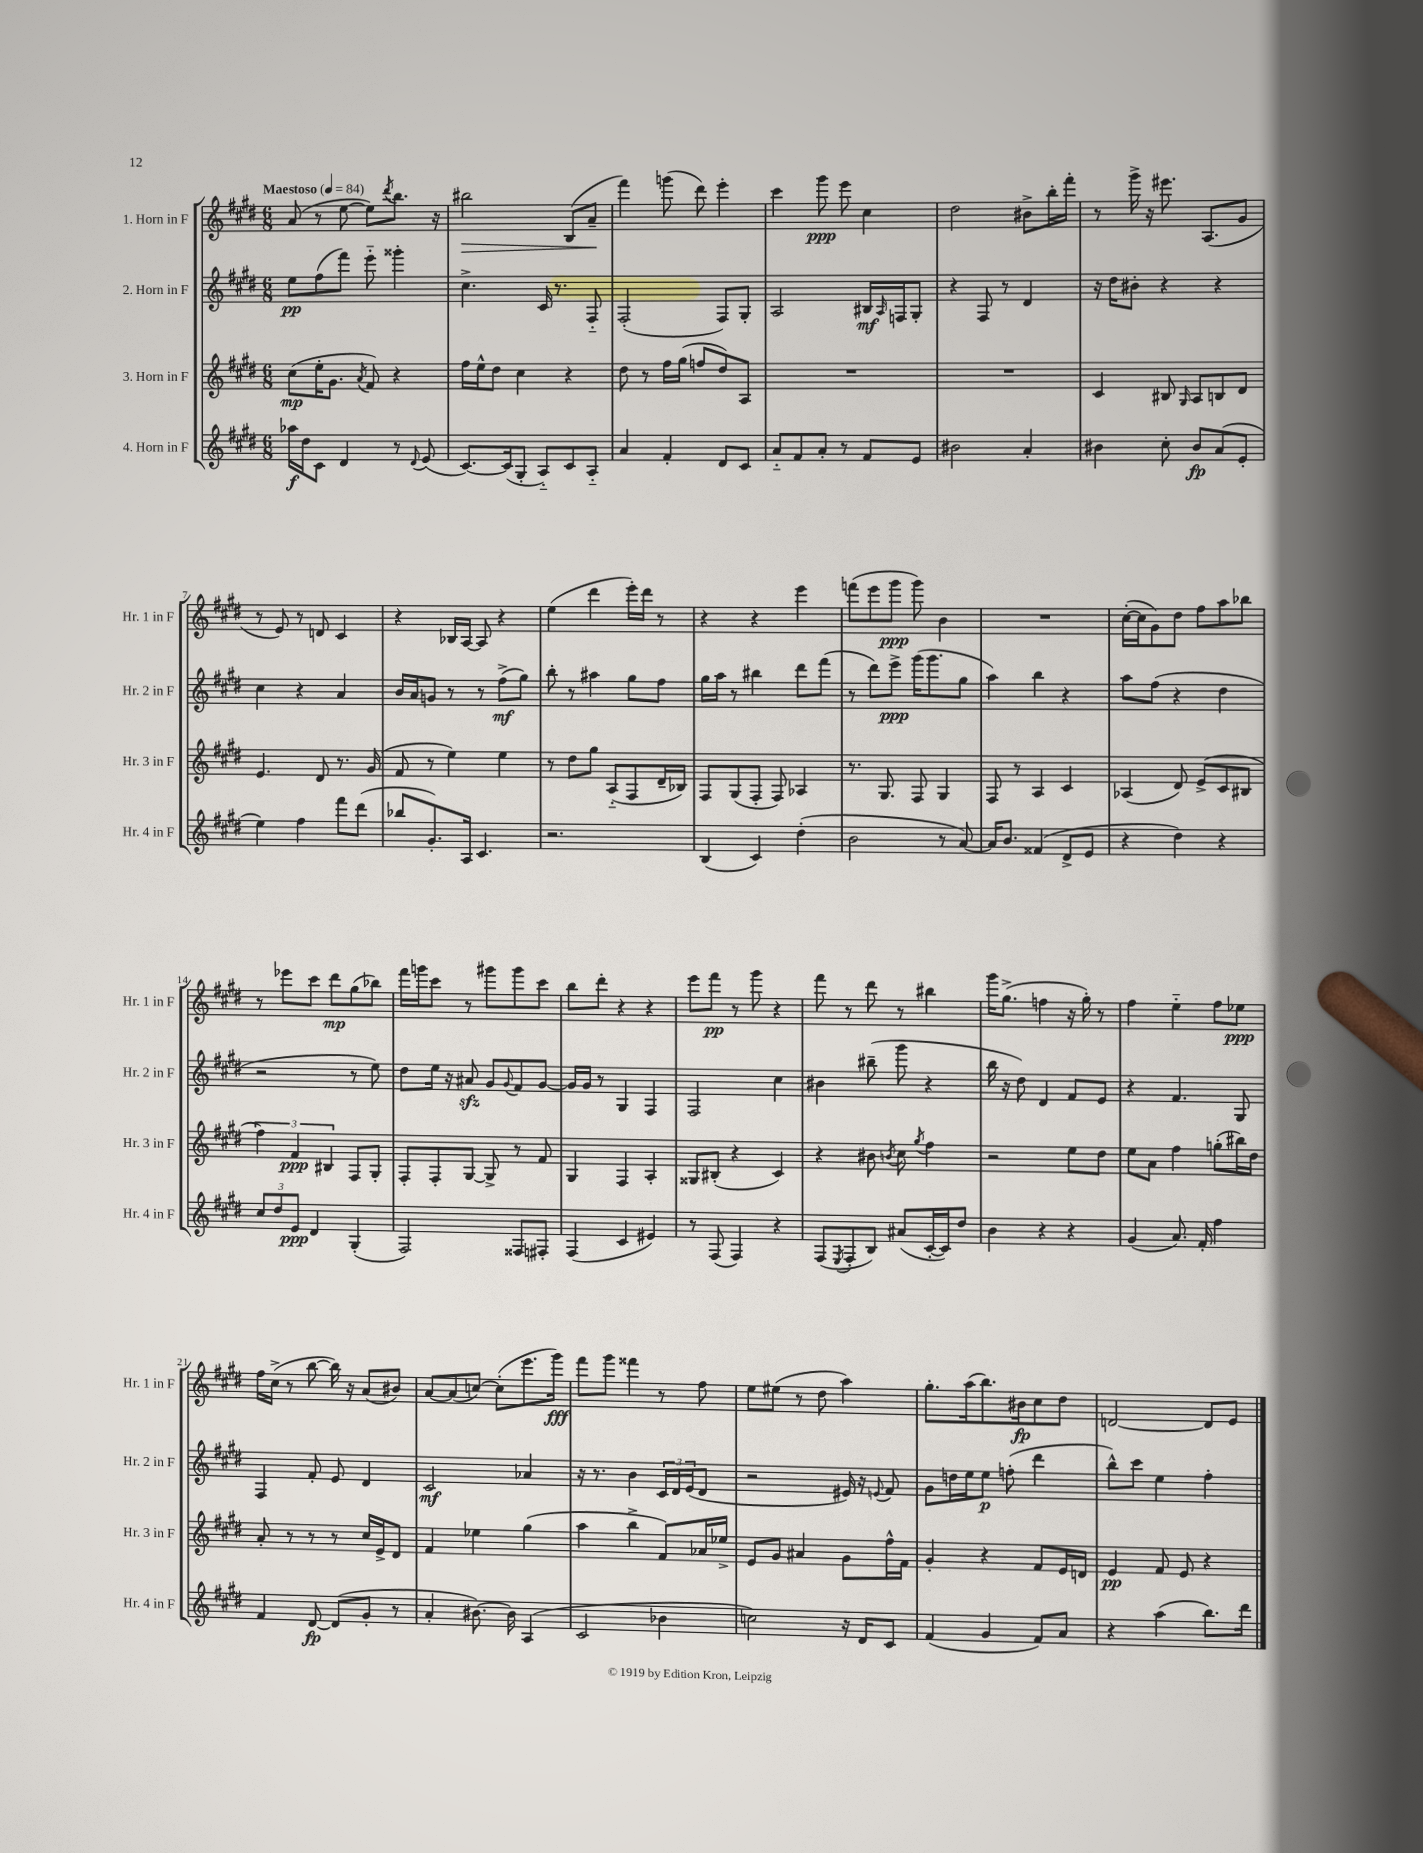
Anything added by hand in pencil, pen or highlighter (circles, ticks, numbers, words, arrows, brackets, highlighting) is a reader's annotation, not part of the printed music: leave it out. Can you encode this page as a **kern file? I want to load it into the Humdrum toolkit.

**kern	**kern	**kern	**kern
*staff4	*staff3	*staff2	*staff1
*clefG2	*clefG2	*clefG2	*clefG2
*k[f#c#g#d#]	*k[f#c#g#d#]	*k[f#c#g#d#]	*k[f#c#g#d#]
*M6/8	*M6/8	*M6/8	*M6/8
*MM84	*MM84	*MM84	*MM84
16aa-\LL	(8cc#\L	8ee\L	(8a/
16dd#\J	.	.	.
8c#\J	16ee'\K	(8ff#\	8r
.	8.g#\J	.	.
4d#/	.	8fff#\J)	[8ee\
.	8qa/	.	.
.	8f#/)	8eee'~\	8ee\]L)
.	.	.	8qddd#/
8r	4r	4ggg##'\	8.bb\J
8qqd#/	.	.	.
(8e/	.	.	.
.	.	.	16r
=	=	=	=
[8.c#/L)	16ff#\LL	4.cc#^\	2bb#\
.	16ee^^\J	.	.
.	8dd#\J	.	.
(16c#/]k	.	.	.
8G#'/J	4cc#\	.	.
8A'~/L)	.	16c#/	.
.	.	8.r	.
8c#/	4r	.	(8B/L
8A'~/J	.	8F#'~/	8a~/J
=	=	=	=
4a/	8dd#\	(2F#'/	4fff#\)
.	8r	.	.
4f#'/	16ff#\LL	.	(8ggg\
.	(16gg#\JJ	.	.
.	8ff/L	.	8ddd#\)
8d#/L	8dd#/)	8F#/L)	4eee'\
8c#/J	8A/J	8G#'/J	.
=	=	=	=
8a'~/L	2.r	2A/	4ccc#\
8f#/	.	.	.
8a'/J	.	.	8ggg#\
8r	.	.	8eee\
8f#/L	.	16B#/LL	4cc#\
.	.	16qqA/	.
.	.	16F/J	.
8e/J	.	8G#'/J	.
=	=	=	=
2b#\	2.r	4r	2dd#\
.	.	8F#/	.
.	.	8r	.
4a'/	.	4d#/	8b#^\L
.	.	.	16bb'\L
.	.	.	16fff#'\JJ
=	=	=	=
4b#\	4c#/	16r	8r
.	.	16dd#\LK	.
.	.	8b#'\J	16ggg#^\
.	.	.	16r
8cc#'\	8B#/	4r	8.eee#\
.	16qqG#/	.	.
8b#/L	8A/L	.	.
.	.	.	(8.A/L
(8a/	8B/	4r	.
8e'/J	8d#/J	.	8g#/J
=	=	=	=
4ee\)	4.e/	4cc#\	8r
.	.	.	8e/)
4ff#\	.	4r	8r
.	8d#/	.	8d/
8fff#\L	8.r	4a/	4c#/
(8ddd#\J	.	.	.
.	(16g#/	.	.
=	=	=	=
8bb-/L	8f#/	16b/LL	4r
.	.	16a/J	.
8.g#'/)	8r	8g/J	.
.	4ee\)	8r	16B-/LL
16A/Jk	.	.	[16A/JJ
4.c#/	.	8r	8A/]
.	4ee\	(8ff#^\L	4r
.	.	8gg#\J)	.
=	=	=	=
2.r	8r	8bb'\	(4ee\
.	8dd#\L	8r	.
.	8gg#\J	4aa#\	4ddd#\
.	(8A'~/L	.	.
.	8F#/	8gg#\L	16eee'\LL)
.	.	.	16ddd#\JJ
.	16d#~/L	8ff#\J	8r
.	16B-/JJ)	.	.
=	=	=	=
(4B/	8F#/L	16gg#\LL	4r
.	.	16aa\JJ	.
.	(8G#/	8r	.
4c#/)	8F#'/J	4bb#\	4r
.	8F#/)	.	.
(4dd#'\	4A-/	8ddd#\L	4eee\
.	.	(8fff#\J	.
=	=	=	=
2b\	8.r	8r	(8fff\L
.	.	8ddd#\L)	8eee\
.	8.G#/	.	.
.	.	8eee^\J	8ggg#\J
.	8F#/	(16ggg#\LK	8ggg#\)
.	.	8.ggg#\	.
8r	4G#/	.	4b\
[8a/)	.	8gg#\J	.
=	=	=	=
16a/]LK	8F#/	4aa\)	2.r
8.b/J	.	.	.
.	8r	.	.
(4f##/	4A/	4bb\	.
8d#^/L	4c#/	4r	.
8e/J	.	.	.
=	=	=	=
4r	(4A-/	8aa\L	([16cc#'\LL
.	.	.	16cc#\]J
.	.	(8ff#\J	8g#\)
4dd#\)	8d#/)	4r	8dd#\J
.	(8e^/L	.	8ff#\L
4r	8c#/	4dd#\	8aa\
.	8B#/J	.	8bb-\J
=	=	=	=
12cc#/L	6ff#\)	2r	8r
12dd#/	.	.	.
.	.	.	8eee-\L
12e/J	6f#/	.	.
4d#/	.	.	8ccc#\J
.	6B#/	.	.
.	.	.	8ddd#\L
(4G#'/	8F#/L	8r	(8gg#\
.	8G#'/J	8ee\)	8bb-\J)
=	=	=	=
2F#/)	8F#'/L	8dd#\L	16fff#\LL
.	.	.	16ggg\J
.	8F#'/	16ee\Jk	8ccc#\J
.	.	16r	.
.	[8G#/J	8a#/	8r
.	8G#^/]	8g#/L	8ggg#\L
.	.	8qqg#/	.
8F##/L	8r	8f#/	8ggg#\
8F#'/J	8f#/	[8g#/J	8ccc#\J
=	=	=	=
(4F#/	4G#/	16g#/]LL	8bb\L
.	.	16g#/JJ	.
.	.	8r	8ddd#'\J
4c#/	4F#/	4G#/	4r
4e#/)	4A'/	4F#/	4r
=	=	=	=
8r	8G##/L	2F#/	8eee\L
(8F#/	(8B#'/J	.	8fff#\J
4F#/)	4r	.	8r
.	.	.	8ggg#\
4r	4c#/)	4cc#\	4r
=	=	=	=
(8F#/L	4r	4b#\	8fff#\
8qE/	.	.	.
8F#'/	.	.	8r
8B/J)	8b#\	(8bb#~\	8ddd#\
.	8qb/	.	.
(8a#/L	8cc#\	8ggg#\	8r
.	8qgg#/	.	.
[16c#'/L	4ff#\	4r	4bb#\
16c#/]J)	.	.	.
8dd#/J	.	.	.
=	=	=	=
4b\	2r	16bb\	16ggg#\LK
.	.	16r	(8.gg#^\J
.	.	8dd#\)	.
4r	.	4d#/	4ff\
4r	8ee\L	8f#/L	16r
.	.	.	16gg#'\)
.	8dd#\J	8e/J	8r
=	=	=	=
(4g#/	8ee\L	4r	4ff#\
.	8a\J	.	.
8.a/)	4ff#\	4.f#/	4ee'~\
16f#'/	.	.	.
4ff#\	(8gg'\L	.	8ff#\L
.	16bb#\L)	8G#/	8ee-\J
.	16dd#\JJ	.	.
=	=	=	=
4f#/	8a'/	4F#/	16ff#\LL
.	.	.	(16cc#^\JJ
.	8r	.	8r
[8d#/	8r	8f#'/	[8bb\
(8d#/]L	8r	8e/	16bb\])
.	.	.	16r
8g#'/J	16cc#/LL	4d#/	(8a/L
.	16e^/J	.	.
8r	8d#/J	.	8b#/J)
=	=	=	=
4a'/	4f#/	2c#/	[8a/L
.	.	.	(8a/]
[8.b#\)	4ee-\	.	[8cc/J)
.	.	.	(8cc'\]L
16b#\]	.	.	.
(4A/	(4gg#\	4a-/	8.eee\
.	.	.	16ggg#\Jk)
=	=	=	=
2c#/	4aa\	16r	8fff#\L
.	.	8.r	.
.	.	.	8ggg#\J
.	4bb^\	4b\	4fff##\
4b-\	8f#/L)	24c#/LL	8r
.	.	24d#/	.
.	.	(24e/J	.
.	16a-/L	8d#/J	8ff#\
.	16ee-^/JJ	.	.
=	=	=	=
2cc\)	8e/L	2r	8ee\L
.	8g#/J	.	(8ee#\J
.	4a#/	.	8r
.	.	.	8dd#\
16r	8g#\L	16e#/)	4aa\)
16d#/LK	.	16r	.
.	.	8qqe/	.
8c#/J	16ff#^^\L	8f#/	.
.	16f#\JJ	.	.
=	=	=	=
(4f#/	4g#'/	8g#\L	8.gg#'\L
.	.	16dd\L	.
.	.	16ee\J	(16aa\k
4g#/	4r	8ee\J	8.bb\)
.	.	(8ff'\	.
.	.	.	16b#\k
8f#/L)	8f#/L	4ddd#\	8cc#\
8a/J	16e/L	.	8dd#\J
.	16d/JJ	.	.
=	=	=	=
4r	4e/	8bb^^\L)	[2d/
.	.	8ccc#\J	.
(4aa\	8f#/	4ee\	.
.	8e/	.	.
8.bb\L)	4r	4ff#'\	8d/]L
.	.	.	8e/J
16ddd#\Jk	.	.	.
==	==	==	==
*-	*-	*-	*-
